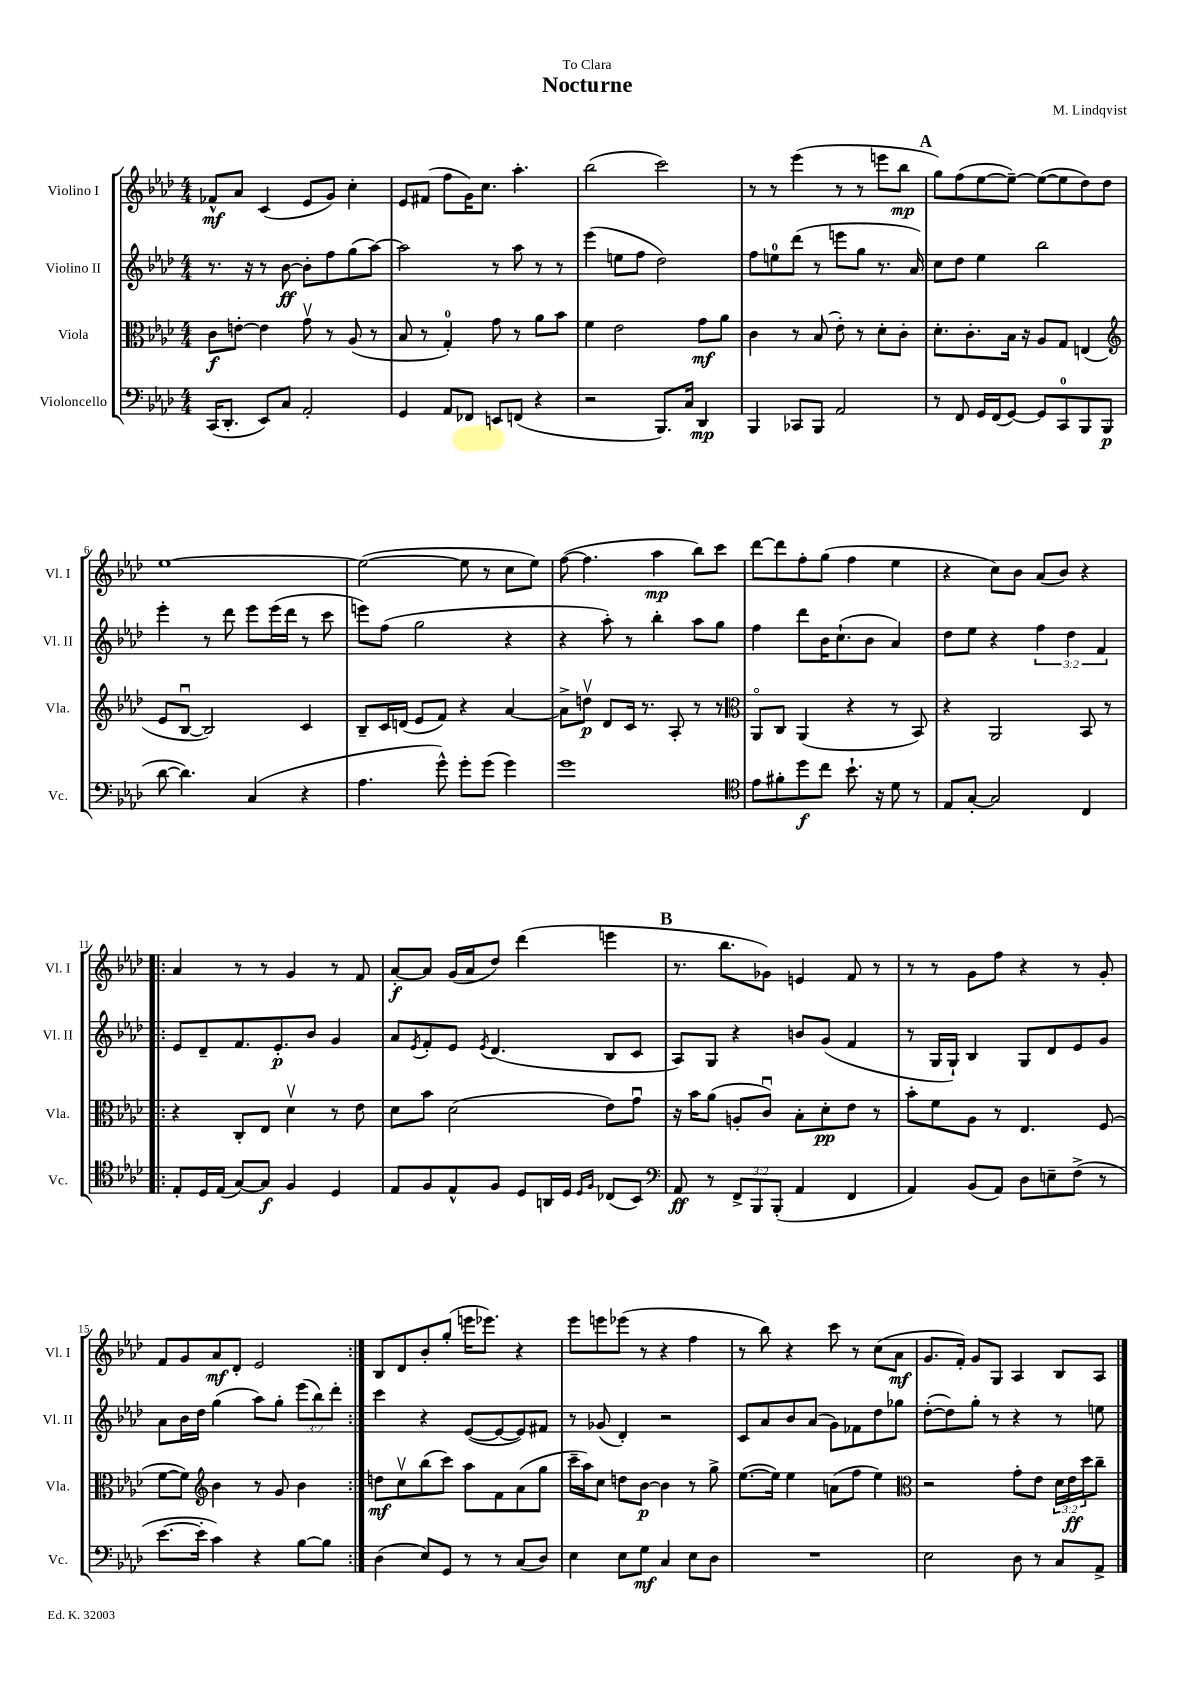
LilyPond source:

\header { title = "Nocturne" composer = "M. Lindqvist" dedication = "To Clara" }
<<
\new StaffGroup <<
\new Staff = "s0" \with { instrumentName = "Violino I" shortInstrumentName = "Vl. I" } {
    \clef treble \key aes \major \numericTimeSignature \time 4/4
    fes'8-^\mf aes'8 c'4( ees'8 g'8) c''4-. |
    ees'8 fis'8( f''8 g'16) c''8. aes''4.-. |
    bes''2( c'''2) |
    r8 r8 ees'''4( r8 r8 e'''8 bes''8\mp |
    \mark \markup { \bold "A" } g''8) f''8( ees''8~ ees''8~--) ees''8~( ees''8 des''8) des''8 |
    ees''1~ |
    ees''2~( ees''8 r8 c''8 ees''8) |
    f''8~( f''4. aes''4\mp bes''8) c'''8 |
    des'''8~ des'''8 f''8-. g''8( f''4 ees''4 |
    r4 c''8) bes'8 aes'8( bes'8) r4 |
    \repeat volta 2 { aes'4 r8 r8 g'4 r8 f'8 |
    aes'8~-.\f aes'8 g'16( aes'16 des''8) des'''4( e'''4 |
    \mark \markup { \bold "B" } r8. bes''8. ges'8) e'4 f'8 r8 |
    r8 r8 g'8 f''8 r4 r8 g'8-. |
    f'8 g'8 aes'8\mf des'8-. ees'2 | }
    bes8 des'8 bes'8-. g''8-.( e'''16 ees'''8.) r4 |
    ees'''8 e'''8 ees'''8( r8 r4 f''4 |
    r8 bes''8) r4 c'''8 r8 c''8( aes'8\mf |
    g'8. f'16-.) g'8 g8 aes4 bes8 aes8 \bar "|." |
}
\new Staff = "s1" \with { instrumentName = "Violino II" shortInstrumentName = "Vl. II" } {
    \clef treble \key aes \major \numericTimeSignature \time 4/4 \override Staff.TupletNumber.text = #tuplet-number::calc-fraction-text
    r8. r16 r8 bes'8~\ff bes'8-. f''8 g''8( aes''8~) |
    aes''2 r8 aes''8 r8 r8 |
    ees'''4( e''8 f''8 des''2) |
    f''8 e''8-0 des'''8( r8 e'''8 g''8 r8. aes'16) |
    \mark \markup { \bold "A" } c''8 des''8 ees''4 bes''2 |
    ees'''4-. r8 des'''8 ees'''8 ees'''16( des'''16 r8 c'''8 |
    e'''8) f''8( g''2 r4 |
    r4 aes''8-.) r8 bes''4-. aes''8 g''8 |
    f''4 des'''8 bes'16 c''8.-!( bes'8 aes'4) |
    des''8 ees''8 r4 \tuplet 3/2 { f''4 des''4 f'4 } |
    \repeat volta 2 { ees'8 des'8-- f'8. ees'8.-.\p bes'8 g'4 |
    aes'8 \acciaccatura { ees'8 } f'8-. ees'8 \acciaccatura { ees'8 } des'4.( bes8 c'8 |
    \mark \markup { \bold "B" } aes8) g8 r4 b'8 g'8( f'4 |
    r8 g16 g16-!) bes4 g8 des'8 ees'8 g'8 |
    aes'8 bes'16 des''16 g''4( aes''8) g''8-. \tuplet 3/2 { ees'''8( bes''8) des'''8-. } | }
    c'''4 r4 ees'8~( ees'8~ ees'8) fis'8 |
    r8 ges'8( des'4-.) r2 |
    c'8 aes'8 bes'8 aes'8( g'8) fes'8 des''8 ges''8 |
    des''8~-.( des''8) g''8-. r8 r4 r8 e''8 \bar "|." |
}
\new Staff = "s2" \with { instrumentName = "Viola" shortInstrumentName = "Vla." } {
    \clef alto \key aes \major \numericTimeSignature \time 4/4 \override Staff.TupletNumber.text = #tuplet-number::calc-fraction-text
    c'8\f e'8~-. e'4 g'8\upbow r8 aes8( r8 |
    bes8 r8 g4-0-.) g'8 r8 aes'8 bes'8 |
    f'4 ees'2 g'8\mf aes'8 |
    c'4 r8 bes8( ees'8-.) r8 des'8-. c'8-. |
    \mark \markup { \bold "A" } des'8.-. c'8.-. bes16 r16 aes8 g8 e4( |
    \clef treble ees'8 bes8~\downbow bes2) c'4 |
    bes8-- c'16 d'16( ees'8 f'8) r4 aes'4~ |
    aes'8-> d''8\upbow\p des'8 c'16 r8. aes8-. r8 r8 |
    \clef alto aes,8\flageolet c8 aes,4( r4 r8 bes,8) |
    r4 aes,2 bes,8 r8 |
    \repeat volta 2 { r4 c8-. ees8 des'4\upbow r8 ees'8 |
    des'8 bes'8 des'2( ees'8) g'8\downbow |
    \mark \markup { \bold "B" } r16 bes'16 aes'8( a8-. c'8\downbow) bes8-. des'8-.\pp ees'8 r8 |
    bes'8-. f'8 aes8 r8 ees4. f8( |
    f'8~ f'8) \clef treble bes'4 r8 g'8 bes'4 | }
    d''8\mf c''8\upbow bes''8( c'''8) aes''8 f'8 aes'8( g''8 |
    c'''16-- aes''16) c''8 d''8 bes'8~\p bes'4 r8 g''8-> |
    ees''8.~( ees''16) ees''4 a'8( f''8 ees''4) |
    \clef alto r2 g'8-. ees'8 \tuplet 3/2 { des'16 ees'16\ff des''16 } c''8-- \bar "|." |
}
\new Staff = "s3" \with { instrumentName = "Violoncello" shortInstrumentName = "Vc." } {
    \clef bass \key aes \major \numericTimeSignature \time 4/4 \override Staff.TupletNumber.text = #tuplet-number::calc-fraction-text
    c,16( des,8.-. ees,8) c8 aes,2-. |
    g,4 aes,8 fes,8 e,8 f,8( r4 |
    r2 bes,,8.) c16 des,4\mp |
    bes,,4 ces,8 bes,,8 aes,2 |
    \mark \markup { \bold "A" } r8 f,8 g,16 f,16( g,8~) g,8 c,8-0 bes,,8 bes,,8\p( |
    des'8~ des'4.) c4( r4 |
    aes4. g'8-^) g'8-. g'8( g'4) |
    g'1 |
    \clef tenor ees'8 fis'8-. des''8\f c''8 bes'8.-! r16 des'8 r8 |
    ees8 g8~-. g2 c4 |
    \repeat volta 2 { ees8-. des16 ees16( g8~) g8\f f4 des4 |
    ees8 f8 ees8-^ f8 des8 a,16 des16 \grace { des16 f16 } ces8( bes,8) |
    \mark \markup { \bold "B" } \clef bass aes,8\ff r8 \tuplet 3/2 { f,8-> bes,,8 bes,,8-.( } aes,4 f,4 |
    aes,4) bes,8( aes,8) des8 e8-- f8->( r8 |
    ees'8.~ ees'16-. c'4) r4 bes8~ bes8 | }
    des4( ees8) g,8 r8 r8 c8( des8) |
    ees4 ees8 g8\mf c4 ees8 des8 |
    R1 |
    ees2 des8 r8 c8 aes,8-> \bar "|." |
}
>>
>>
